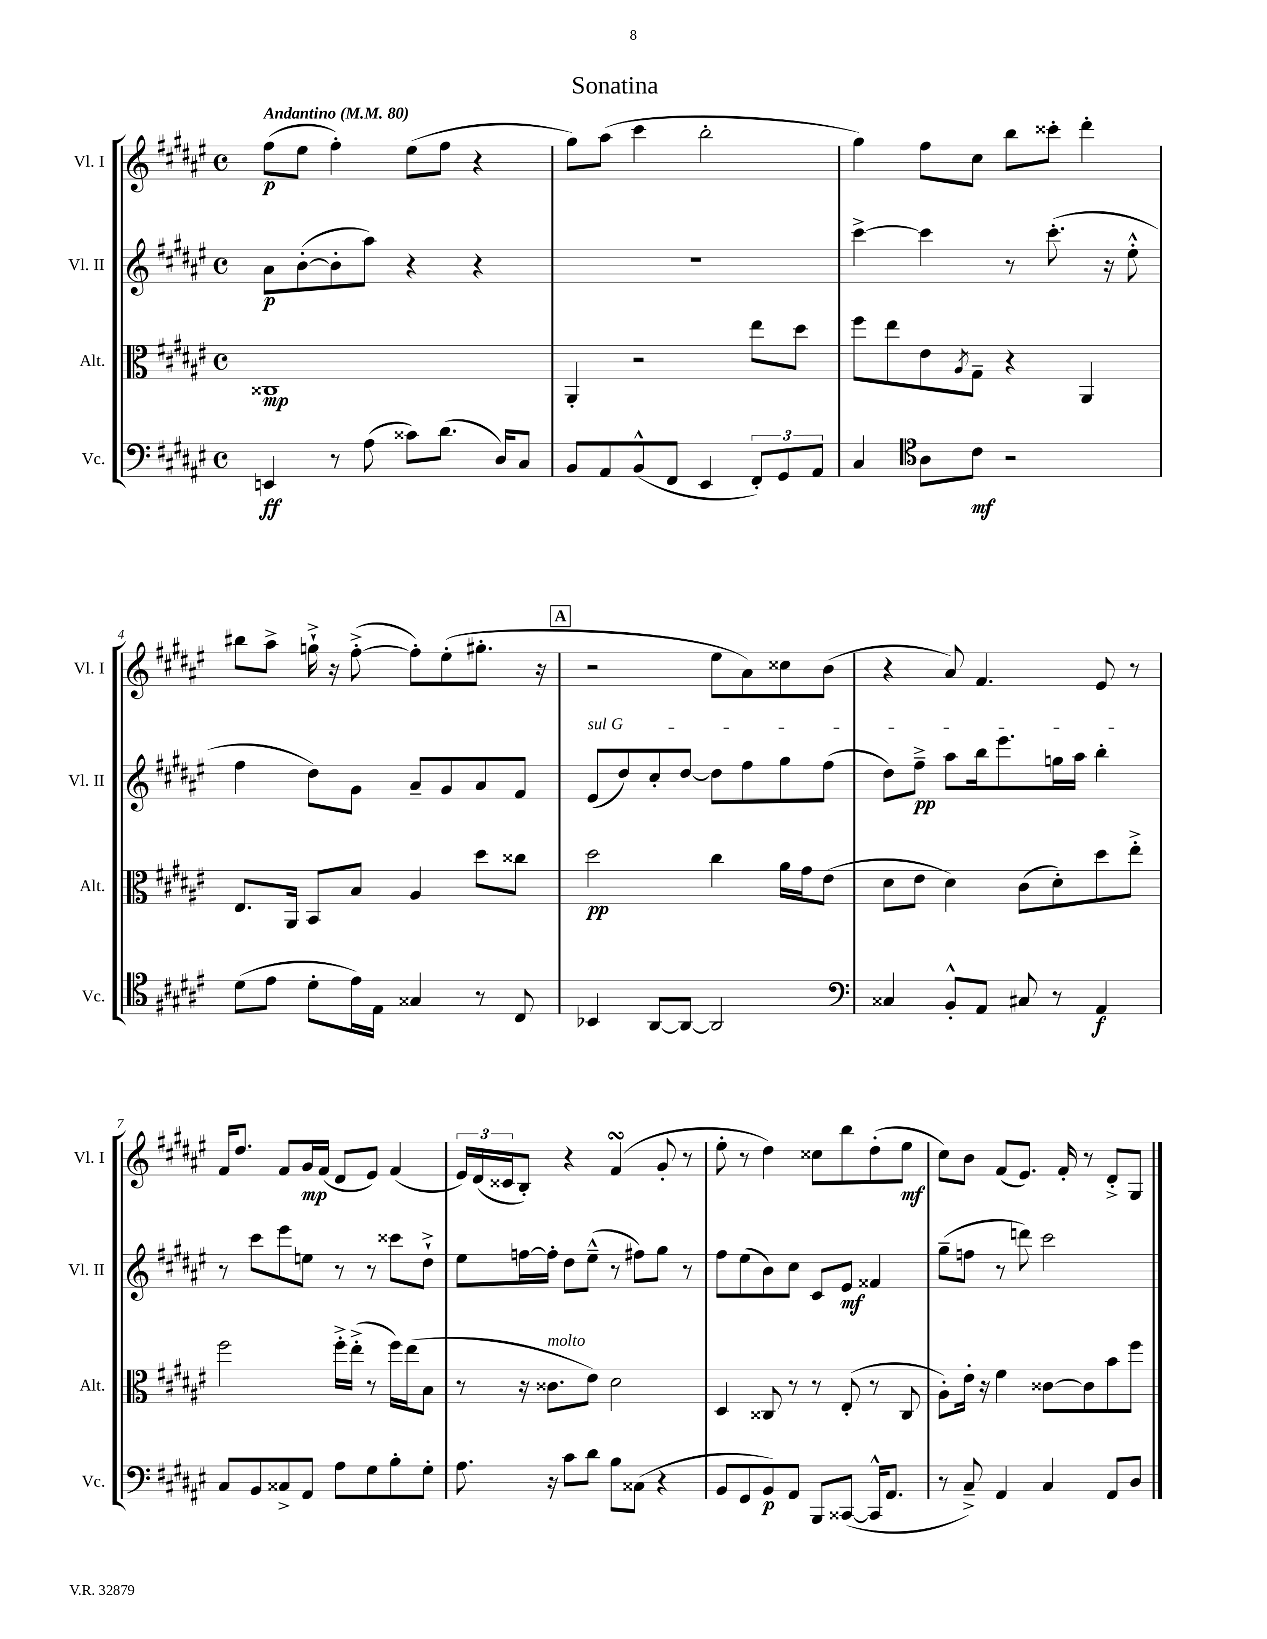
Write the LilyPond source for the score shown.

\header { title = "Sonatina" }
<<
\new StaffGroup <<
\new Staff = "s0" \with { instrumentName = "Vl. I" shortInstrumentName = "Vl. I" } {
    \clef treble \key fis \major \defaultTimeSignature \time 4/4 \tempo "Andantino" 4 = 80
    fis''8\p( eis''8 fis''4-.) eis''8( fis''8 r4 |
    gis''8) ais''8( cis'''4 b''2-. |
    gis''4) fis''8 cis''8 b''8 cisis'''8-. dis'''4-. |
    bis''8 ais''8-> g''16-!-> r16 fis''8~-.->( fis''8-.) eis''8-.( gis''8.-. r16 |
    \mark \markup { \box "A" } r2 eis''8 ais'8) cisis''8 b'8( |
    r4 ais'8) fis'4. eis'8 r8 |
    fis'16 dis''8. fis'8 gis'16\mp fis'16( dis'8 eis'8) fis'4( |
    \tuplet 3/2 { eis'16) dis'16( cisis'16 } b8-.) r4 fis'4\turn( gis'8-. r8 |
    eis''8-. r8 dis''4) cisis''8 b''8 dis''8-.( eis''8\mf |
    cis''8) b'8 fis'8( eis'8.) fis'16-. r8 dis'8-.-> gis8 \bar "|." |
}
\new Staff = "s1" \with { instrumentName = "Vl. II" shortInstrumentName = "Vl. II" } {
    \clef treble \key fis \major \defaultTimeSignature \time 4/4
    ais'8\p b'8~-.( b'8-. ais''8) r4 r4 |
    R1 |
    cis'''4~-> cis'''4 r8 cis'''8.-.( r16 eis''8-.-^ |
    fis''4 dis''8) gis'8 ais'8-- gis'8 ais'8 fis'8 |
    \mark \markup { \box "A" } \once \override TextSpanner.bound-details.left.text = \markup { \italic "sul G" } eis'8\startTextSpan( dis''8) cis''8-. dis''8~ dis''8 fis''8 gis''8 fis''8( |
    dis''8) fis''8--->\pp ais''8 b''16 eis'''8. g''16 ais''16 b''4-.\stopTextSpan |
    r8 cis'''8 eis'''8 e''8 r8 r8 cisis'''8 dis''8-!-> |
    eis''8 f''16~ f''16-. dis''8 eis''8---^( r8 fis''8) gis''8 r8 |
    fis''8 eis''8( b'8) cis''8 cis'8 eis'8\mf fisis'4 |
    gis''8--( f''8 r8 d'''8) cis'''2 \bar "|." |
}
\new Staff = "s2" \with { instrumentName = "Alt." shortInstrumentName = "Alt." } {
    \clef alto \key fis \major \defaultTimeSignature \time 4/4
    cisis1\mp |
    ais,4-. r2 eis''8 dis''8 |
    fis''8 eis''8 eis'8 \acciaccatura { ais8 } gis8-- r4 ais,4 |
    eis8. ais,16 b,8 b8 ais4 dis''8 cisis''8 |
    \mark \markup { \box "A" } dis''2\pp cis''4 ais'16 gis'16 eis'8( |
    dis'8 eis'8 dis'4) cis'8( dis'8-.) dis''8 eis''8-.-> |
    fis''2 fis''16-.-> eis''16-.->( r8 fis''16) eis''16( b8 |
    r8 r16 cisis'8.^\markup { \italic "molto" } eis'8) dis'2 |
    dis4 cisis8 r8 r8 eis8-.( r8 cisis8 |
    ais8-.) eis'16-. r16 fis'4 cisis'8~ cisis'8 b'8 fis''8 \bar "|." |
}
\new Staff = "s3" \with { instrumentName = "Vc." shortInstrumentName = "Vc." } {
    \clef bass \key fis \major \defaultTimeSignature \time 4/4
    e,4\ff r8 ais8( cisis'8) dis'8.( dis16) cis8 |
    b,8 ais,8 b,8-^( fis,8 eis,4 \tuplet 3/2 { fis,8-.) gis,8 ais,8 } |
    cis4 \clef tenor ais8 cis'8\mf r2 |
    dis'8( eis'8 dis'8-. eis'16) eis16 gisis4 r8 cis8 |
    \mark \markup { \box "A" } bes,4 ais,8~ ais,8~ ais,2 |
    \clef bass cisis4 b,8-.-^ ais,8 cis8 r8 ais,4\f |
    cis8 b,8 cisis8-> ais,8 ais8 gis8 b8-. gis8-. |
    ais8. r16 cis'8 dis'8 b8 cisis8( r4 |
    b,8 gis,8 b,8\p) ais,8 b,,8 cisis,8~( cisis,16-^ ais,8. |
    r8 cis8--->) ais,4 cis4 ais,8 dis8 \bar "|." |
}
>>
>>
